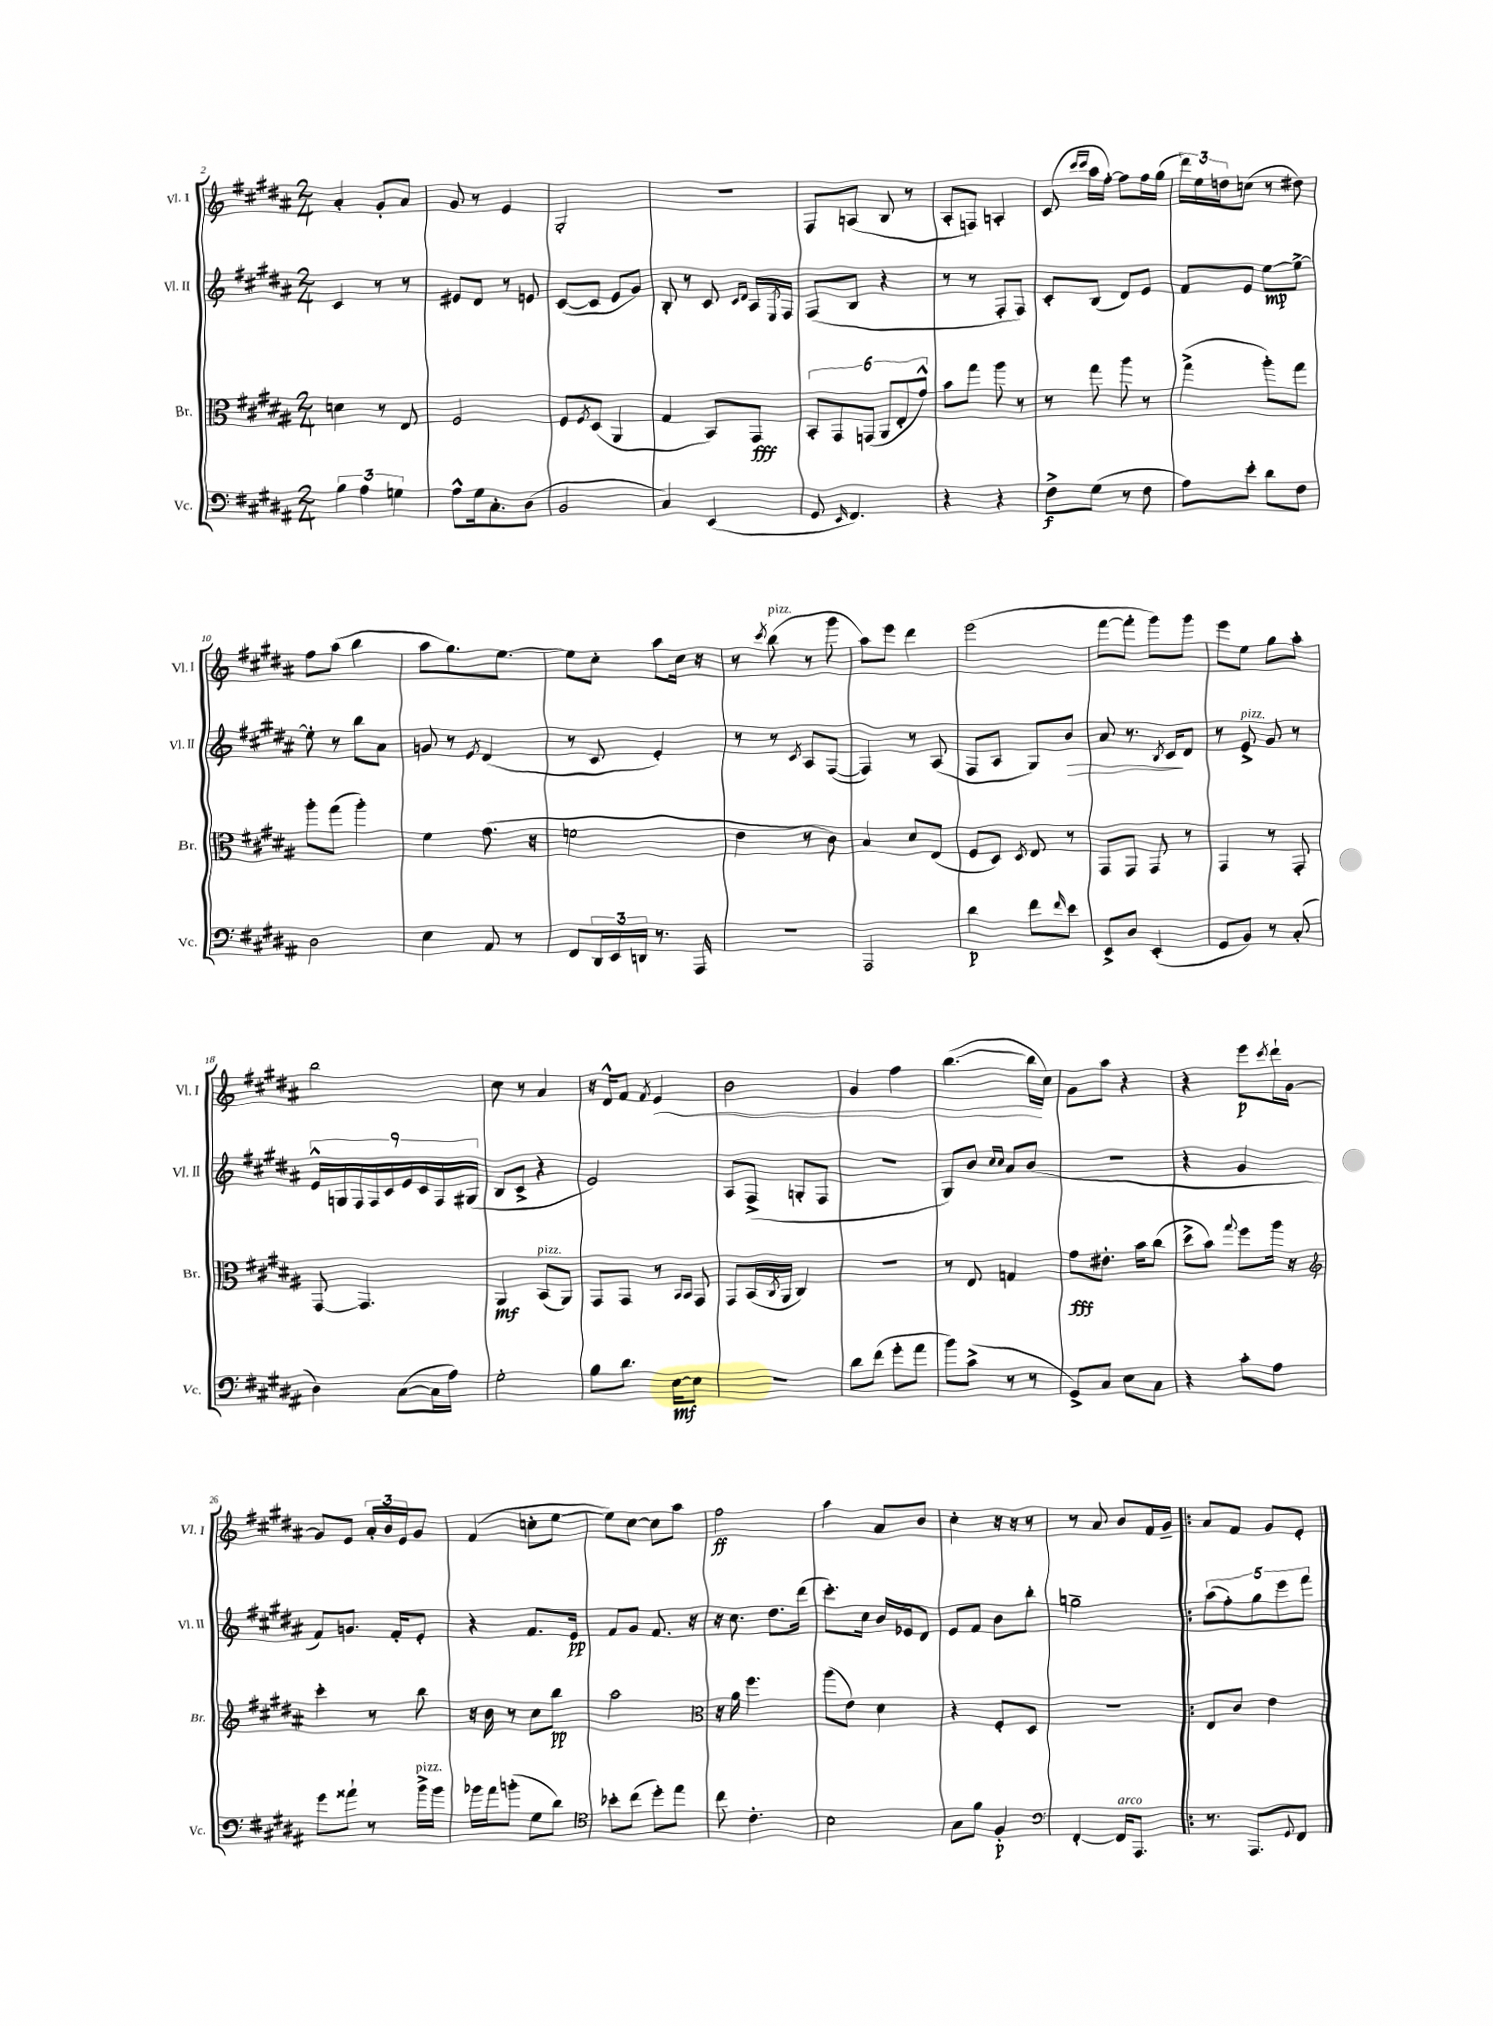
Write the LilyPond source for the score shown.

<<
\new StaffGroup <<
\new Staff = "s0" \with { instrumentName = "Vl. I" shortInstrumentName = "Vl. I" } {
    \clef treble \key b \major \numericTimeSignature \time 2/4
    ais'4-. gis'8-. ais'8 |
    gis'8 r8 e'4 |
    gis2-. |
    r2 |
    fis8 a8( b8 r8 |
    ais8-. f8) a4-. |
    cis'8( \grace { cis'''16 cis'''16 } ais''16 fis''16~-.) fis''8 fis''16 gis''16( |
    \tuplet 3/2 { dis'''16) e''16 d''16 } c''8( r8 dis''8) |
    fis''8 ais''8( b''4 |
    ais''8 gis''8.) e''8.~ |
    e''8 cis''8-. ais''8 cis''16 r16 |
    r8 \acciaccatura { cis'''8 } b''8^\markup { \italic "pizz." }( r8 gis'''8 |
    ais''8) e'''8 dis'''4 |
    e'''2( |
    fis'''8~ fis'''8-. gis'''8) gis'''8 |
    e'''8 e''8 gis''8 ais''8-. |
    b''2 |
    cis''8 r8 ais'4 |
    r16 dis'16-^ fis'8 \acciaccatura { fis'8 } e'4\< |
    b'2 |
    gis'4 fis''4 |
    b''4.~( b''16\! cis''16) |
    gis'8 ais''8 r4 |
    r4 e'''8\p \acciaccatura { cis'''8 } dis'''16-! gis'16~ |
    gis'8 e'8 \tuplet 3/2 { ais'16-. b'16 e'16 } gis'8 |
    fis'4( c''8-. e''8~ |
    e''8) cis''8~ cis''8 ais''8 |
    fis''2\ff |
    ais''4 ais'8 b'8 |
    cis''4-. r16 r16 r8 |
    r8 ais'8 b'8 fis'16 gis'16-- |
    \bar ".|:" ais'8 fis'8 gis'8 e'8-. \bar "|." |
}
\new Staff = "s1" \with { instrumentName = "Vl. II" shortInstrumentName = "Vl. II" } {
    \clef treble \key b \major \numericTimeSignature \time 2/4
    cis'4 r8 r8 |
    eis'8 dis'8 r8 e'8 |
    cis'8~( cis'8 e'8 gis'8) |
    b8-. r8 cis'8 \grace { cis'16 dis'16 } ais16 \acciaccatura { e8 } fis16 |
    fis8( b8 r4 |
    r8 r8 fis8-. fis8) |
    cis'8-. b8( dis'8) e'8 |
    fis'8 e'8 e''8~\mp e''8~-> |
    e''8-. r8 b''8 ais'8 |
    g'8 r8 \acciaccatura { e'8 } dis'4( |
    r8 cis'8 e'4-.) |
    r8 r8 \acciaccatura { cis'8 } ais8 fis8~( |
    fis4) r8 ais8( |
    fis8 ais8 gis8) b'8\> |
    ais'8 r8. \acciaccatura { b8 } cis'16\! dis'8 |
    r8 e'8->^\markup { \italic "pizz." } gis'8 r8 |
    \tuplet 9/8 { e'16-^ g16 fis16 fis16 cis'16 e'16 cis'16 fis16 gis16( } |
    b8 cis'8-> r4 |
    e'2) |
    ais8 fis8->( g8-. fis8 |
    r2 |
    gis8) b'8 \grace { cis''16 cis''16 } ais'8 b'8( |
    R2 |
    r4 gis'4 |
    fis'8) g'8. fis'16-. e'8-. |
    r4 fis'8. e'16\pp |
    fis'8 gis'8 fis'8. r16 |
    r16 cis''8. dis''8. dis'''16( |
    cis'''8.-.) cis''16 b'16 ees'16 dis'8 |
    e'8 fis'8 b'8 b''8-. |
    g''2-- |
    \bar ".|:" \tuplet 5/4 { ais''8( fis''8-.) gis''8 e'''8 fis'''8 } \bar "|." |
}
\new Staff = "s2" \with { instrumentName = "Br." shortInstrumentName = "Br." } {
    \clef alto \key b \major \numericTimeSignature \time 2/4
    d'4 r8 e8 |
    fis2 |
    fis8 \acciaccatura { fis8 } dis8( ais,4 |
    gis4 b,8) gis,8\fff |
    \tuplet 6/4 { b,8-. gis,8 g,8( ais,8 e8-. gis'8-^) } |
    b'8 gis''8 ais''8 r8 |
    r8 gis''8 ais''8 r8 |
    gis''4->( ais''8-.) gis''8 |
    ais''8-. gis''8( ais''4-.) |
    fis'4 gis'8.( r16 |
    f'2 |
    e'4 r8 cis'8) |
    b4 dis'8 e8( |
    fis8 dis8) \acciaccatura { dis8 } e8 r8 |
    gis,8 gis,8 gis,8 r8 |
    gis,4 r8 gis,8-. |
    gis,8~ gis,4. |
    ais,4\mf b,8^\markup { \italic "pizz." }( ais,8) |
    gis,8 gis,8 r8 \grace { b,16 b,16 } gis,8 |
    gis,8 b,16( \acciaccatura { cis8 } ais,16 cis4) |
    R2 |
    r8 e8 g4 |
    gis'8\fff eis'8.-. b'16 cis''8( |
    dis''8-> b'8) \appoggiatura { gis''8 } fis''8 ais''16 r16 |
    \clef treble cis'''4-. r8 b''8 |
    r16 b'16 r8 cis''8 b''8\pp |
    ais''2 |
    \clef alto r16 ais'16 fis''4. |
    ais''8( e'8) dis'4 |
    r4 fis8-. dis8 |
    r2 |
    \bar ".|:" e8 cis'8 e'4 \bar "|." |
}
\new Staff = "s3" \with { instrumentName = "Vc." shortInstrumentName = "Vc." } {
    \clef bass \key b \major \numericTimeSignature \time 2/4
    \tuplet 3/2 { b4 ais4 g4 } |
    ais8-^ gis16 cis8.-. dis8( |
    b,2 |
    cis4) e,4( |
    gis,8 \grace { e,16 } fis,4.) |
    r4 r4 |
    fis8->\f gis8( r8 fis8 |
    ais8) e'8-. dis'8 fis8 |
    dis2 |
    e4 ais,8 r8 |
    fis,8 \tuplet 3/2 { dis,16 e,16 d,16 } r8. ais,,16 |
    r2 |
    ais,,2 |
    dis'4\p fis'8 \grace { fis'16 } e'8 |
    e,8-> dis8 e,4-.( |
    gis,8 b,8) r8 cis8-.( |
    dis4) cis8~( cis16 ais16) |
    gis2-. |
    b8 dis'8. e16~\mf e8 |
    R2 |
    dis'8 fis'8( gis'8-. ais'8 |
    b'8) cis'8->( r8 r8 |
    gis,8->) cis8 e8 cis8 |
    r4 cis'8-. ais8 |
    gis'8 aisis'8-! r8 b'16->^\markup { \italic "pizz." } b'16 |
    bes'16 ais'16 b'8-.( gis8 dis'8) |
    \clef tenor bes'8-. cis''8( dis''8-.) e''8 |
    cis''8 cis'4.-. |
    b2 |
    gis8 fis'8 fis4-.\p |
    \clef bass fis,4~-. fis,16^\markup { \italic "arco" } ais,,8. |
    \bar ".|:" r8. ais,,8. \appoggiatura { gis,8 } fis,8 \bar "|." |
}
>>
>>
\layout { \context { \Score currentBarNumber = #2 } }
